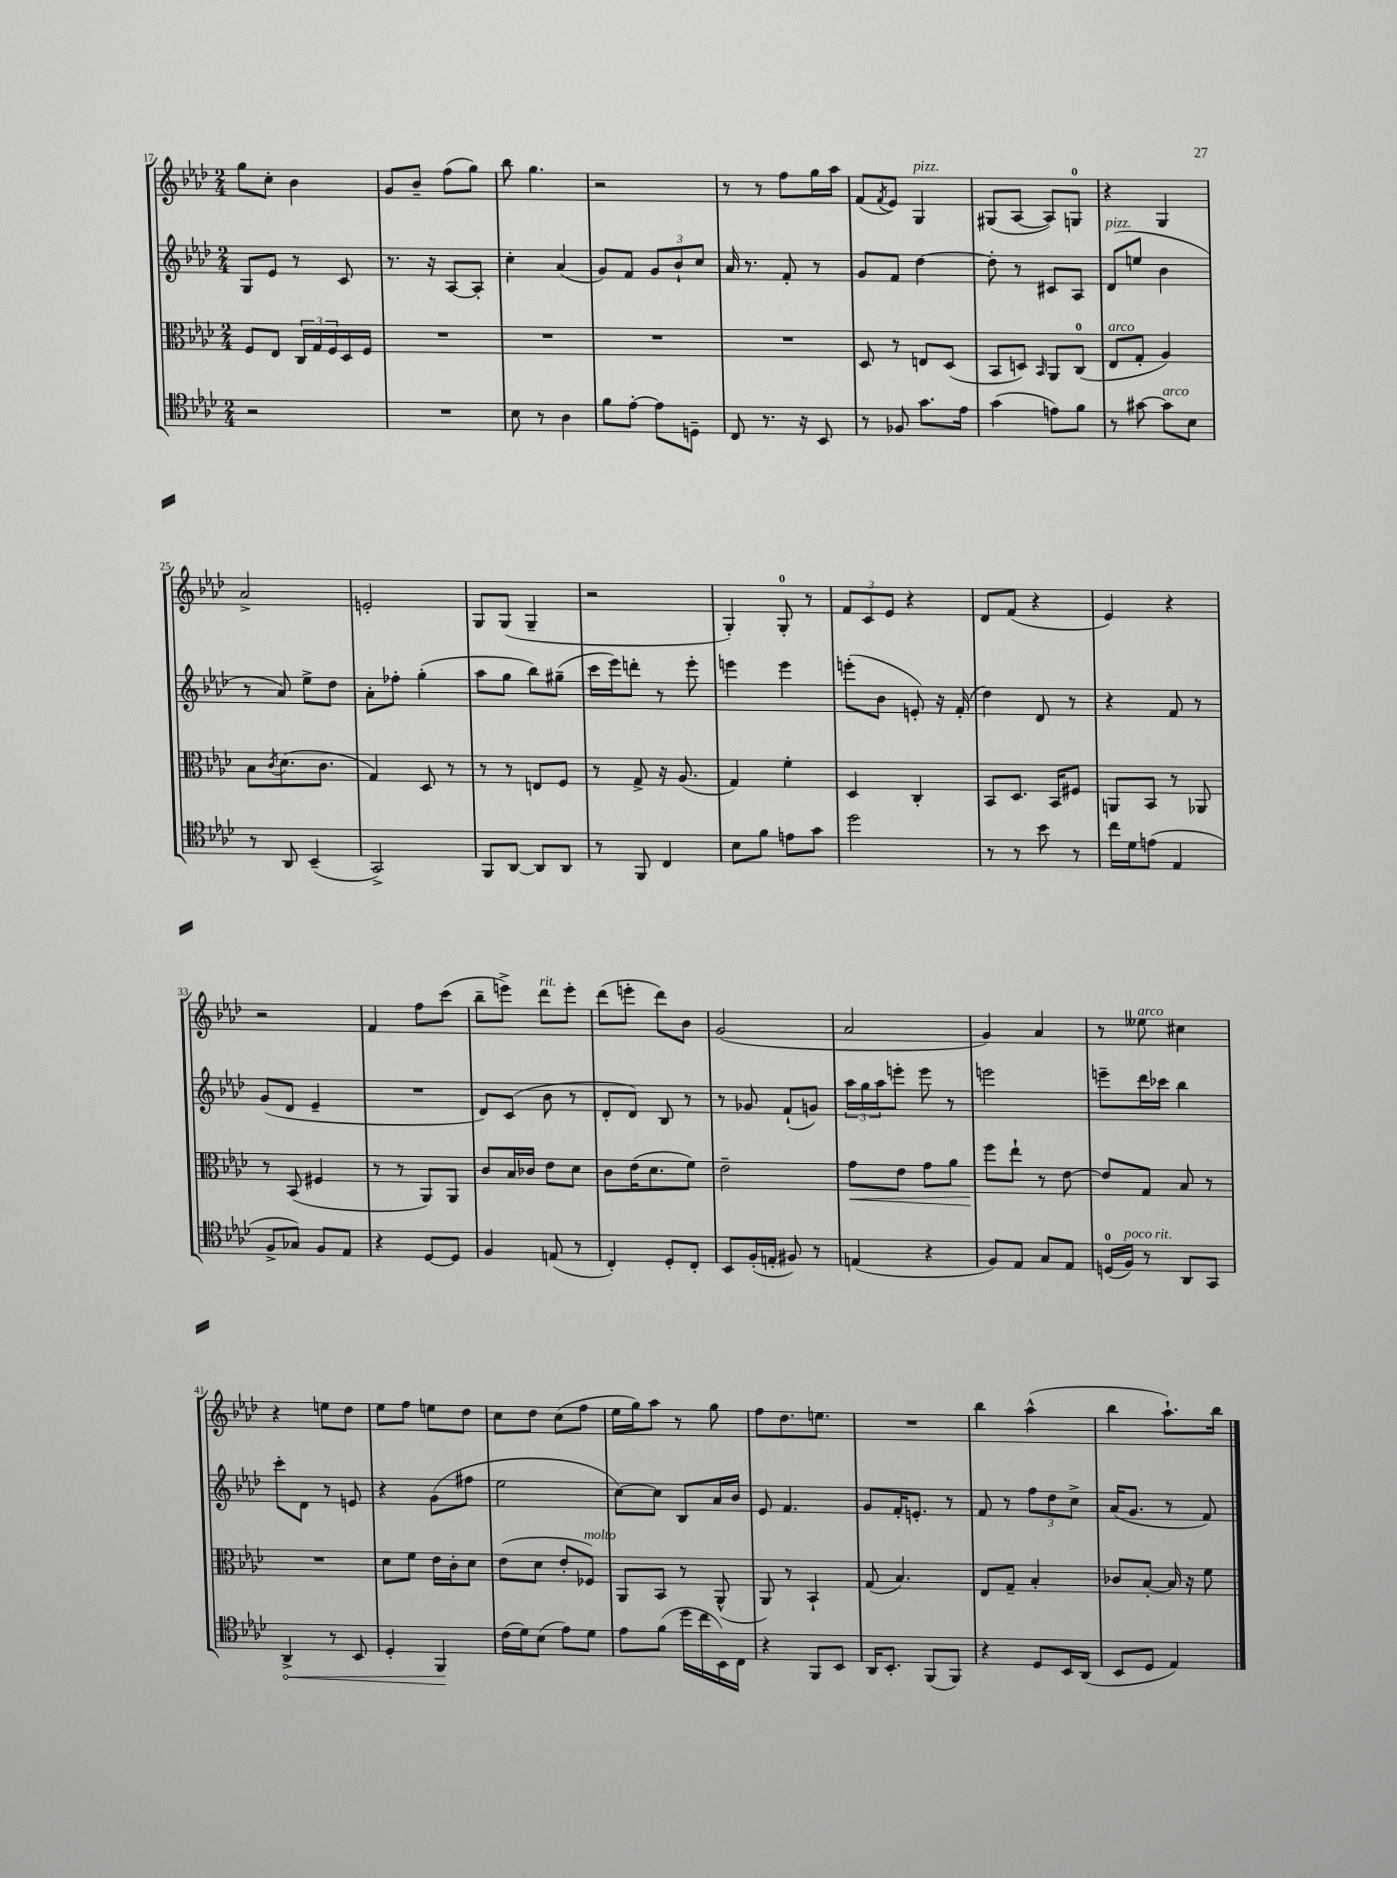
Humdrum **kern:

**kern	**dynam	**kern	**dynam	**kern	**kern
*part4	*part4	*part3	*part3	*part2	*part1
*staff4	*staff4	*staff3	*staff3	*staff2	*staff1
*clefC4	*	*clefC3	*	*clefG2	*clefG2
*k[b-e-a-d-]	*	*k[b-e-a-d-]	*	*k[b-e-a-d-]	*k[b-e-a-d-]
*M2/4	*	*M2/4	*	*M2/4	*M2/4
=17	=17	=17	=17	=17	=17
2r	.	8F/L	.	8G/L	8gg\L
.	.	8E-/J	.	8e-/J	8cc'\J
.	.	24C/LL	.	8r	4b-\
.	.	24G/	.	.	.
.	.	24F/	.	.	.
.	.	16D-/	.	8c/	.
.	.	16F/JJ	.	.	.
=18	=18	=18	=18	=18	=18
2r	.	2r	.	8.r	8g/L
.	.	.	.	.	8b-~/J
.	.	.	.	16r	.
.	.	.	.	[8A-/L	(8ff\L
.	.	.	.	8A-'/J]	8gg\J)
=19	=19	=19	=19	=19	=19
8B-\	.	2r	.	4cc'\	8bb-\
8r	.	.	.	.	4.gg\
4A-\	.	.	.	(4a-/	.
=20	=20	=20	=20	=20	=20
8f\L	.	2r	.	8g/L)	2r
[8e-'\J	.	.	.	8f/J	.
8e-\L]	.	.	.	12g/L	.
.	.	.	.	12b-`/	.
8Dn~\J	.	.	.	.	.
.	.	.	.	12cc/J	.
=21	=21	=21	=21	=21	=21
8C/	.	2r	.	16a-/	8r
.	.	.	.	8.r	.
8.r	.	.	.	.	8r
.	.	.	.	8f'/	8ff\L
16r	.	.	.	.	.
8BB-/	.	.	.	8r	16gg\L
.	.	.	.	.	16aa-\JJ
=22	=22	=22	=22	=22	=22
8r	.	8D-/	.	8g/L	(8f/L
.	.	.	.	.	8qf/
8F-X/	.	8r	.	8f/J	8e-/J)
!	!	!	!	!	!LO:TX:a:i:t=pizz.
8.g\L	.	8En/L	.	[4dd-\	4G/
.	.	(8D-/J	.	.	.
16e-\Jk	.	.	.	.	.
=23	=23	=23	=23	=23	=23
(4g\	.	8BB-/L	.	8dd-'\]	(8G#X/L
.	.	8Dn/J)	.	8r	[8A-/J
.	.	16qqBB-/	.	.	.
8en\L)	.	8AA-/L	.	8c#X/L	8A-/L])
8f\J	.	(8C/J	.	8A-/J	8Gn/J
=24	=24	=24	=24	=24	=24
!	!	!	!	!LO:TX:a:i:t=pizz.	!
!	!	!LO:TX:a:i:t=arco	!	!	!
8r	.	8E-/L	.	(8d-/L	4r
[8g#X\	.	8G'/J	.	8een/J	.
!LO:TX:a:i:t=arco	!	!	!	!	!
8g#\L]	.	4A-/)	.	4b-\	4G/
8B-\J	.	.	.	.	.
!!LO:LB:g=z
=25	=25	=25	=25	=25	=25
8r	.	8B-\L	.	8r	2a-^/
.	.	8qc/	.	.	.
8AA-/	.	(8.d-\	.	8a-/)	.
(4BB-~/	.	.	.	8ee-^\L	.
.	.	8.c\J	.	.	.
.	.	.	.	8dd-\J	.
=26	=26	=26	=26	=26	=26
2GG^/)	.	4G/)	.	8a-'\L	2en'/
.	.	.	.	8ff-X'\J	.
.	.	8D-/	.	(4gg'\	.
.	.	8r	.	.	.
=27	=27	=27	=27	=27	=27
8FF/L	.	8r	.	8aa-\L	8G/L
[8AA-/J	.	8r	.	8gg\J	(8G/J
8AA-/L]	.	8En/L	.	8bb-\L)	4G~/
8AA-/J	.	8F/J	.	(8gg#X~\J	.
=28	=28	=28	=28	=28	=28
8r	.	8r	.	16ccc\LL	2r
.	.	.	.	16eee-\J)	.
8FF/	.	8G^/	.	8dddn'\J	.
4C/	.	16r	.	8r	.
.	.	(8.A-/	.	.	.
.	.	.	.	8eee-'\	.
=29	=29	=29	=29	=29	=29
8B-\L	.	4G/)	.	4eeen\	4G'/)
8f\J	.	.	.	.	.
8en\L	.	4f'\	.	4eee\	8G'/
8g\J	.	.	.	.	8r
=30	=30	=30	=30	=30	=30
2dd-\	.	4D-/	.	(8eeen'\L	12f/L
.	.	.	.	.	12c/
.	.	.	.	8b-\J	.
.	.	.	.	.	12e-/J
.	.	4C'/	.	8en'/)	4r
.	.	.	.	16r	.
.	.	.	.	(16f'/	.
=31	=31	=31	=31	=31	=31
8r	.	8BB-/L	.	4dd-\)	8d-/L
8r	.	8.D-/J	.	.	(8f/J
8b-\	.	.	.	8d-/	4r
.	.	16BB-/KL	.	.	.
8r	.	8F#X/J	.	8r	.
=32	=32	=32	=32	=32	=32
16cc\LL	.	8AAn/L	.	4r	4e-/)
16d-\J	.	.	.	.	.
(8en\J	.	8BB-/J	.	.	.
4E-/	.	8r	.	8f/	4r
.	.	8AA-X/	.	8r	.
!!LO:LB:g=z
=33	=33	=33	=33	=33	=33
8F^/L	.	8r	.	(8g/L	2r
8G-X/J)	.	(8BB-/	.	8d-/J	.
8F/L	.	4F#X/	.	4e-~/	.
8E-/J	.	.	.	.	.
=34	=34	=34	=34	=34	=34
4r	.	8r	.	2r	4f/
.	.	8r	.	.	.
[8D-/L	.	8AA-/L)	.	.	8ff\L
8D-/J]	.	8AA-/J	.	.	(8ccc\J
=35	=35	=35	=35	=35	=35
4F/	.	8c/L	.	8d-/L)	8bb-~\L
.	.	16B-/L	.	(8c/J	8eeen^\J)
.	.	16c-X/JJ	.	.	.
!	!	!	!	!	!LO:TX:a:i:t=rit.
(8En/	.	8e-\L	.	8b-\	8ddd-\L
8r	.	8d-\J	.	8r	8eee'\J
=36	=36	=36	=36	=36	=36
4C'/)	.	8c\L	.	8d-'/L	(8ddd-\L
.	.	(16e-\K	.	8d-/J)	8eeen'\J
.	.	8.d-\	.	.	.
8D-'/L	.	.	.	8B-/	8ddd-\L)
8C'/J	.	8f\J)	.	8r	8b-\J
=37	=37	=37	=37	=37	=37
8BB-/L	.	2e-~\	.	8r	(2g/
(16F'/L	.	.	.	8g-X/	.
16En'/JJ	.	.	.	.	.
8F#X/)	.	.	.	(8f`/L	.
8r	.	.	.	8gn/J)	.
=38	=38	=38	=38	=38	=38
!	!	!	!LO:HP:b	!	!
(4En/	.	8g\L	<	24aa-\LL	2a-/
.	.	.	.	24gg\	.
.	.	.	.	24aa-\J	.
.	.	8e-\J	.	8eeen'\J	.
4r	.	8g\L	.	8eee\	.
.	.	8a-\J	.	8r	.
=39	=39	=39	=39	=39	=39
8F/L)	.	8ff\L	.	2eeen\	4g/)
8E-/J	.	8ee-`\J	[	.	.
8G/L	.	8r	.	.	4a-/
8E-/J	.	[8e-\	.	.	.
=40	=40	=40	=40	=40	=40
(16Dn/LL	.	8e-/L]	.	8eeen~\L	8r
!LO:TX:a:i:t=poco rit.	!	!	!	!	!
16F/JJ)	.	.	.	.	.
!	!	!	!	!	!LO:TX:a:i:t=arco
8r	.	8G/J	.	16ddd-\L	8ee--X\
.	.	.	.	16ccc-X\JJ	.
8AA-/L	.	8B-/	.	4bb-\	4cc#X\
8GG/J	.	8r	.	.	.
!!LO:LB:g=z
=41	=41	=41	=41	=41	=41
!	!LO:HP:b	!	!	!	!
4AA-^/	<	2r	.	8ccc'\L	4r
.	.	.	.	8d-\J	.
8r	.	.	.	8r	8een\L
8BB-/	.	.	.	8en/	8dd-\J
=42	=42	=42	=42	=42	=42
4D-'/	.	8d-\L	.	4r	8ee-\L
.	.	8f\J	.	.	8ff\J
4FF/	.	16e-\LL	.	(8g\L	8een\L
.	.	16c'\J	.	.	.
.	.	8d-\J	.	8ff#X\J	8dd-\J
.	[	.	.	.	.
=43	=43	=43	=43	=43	=43
(16c\LL	.	(8e-\L	.	2ee-\	8cc\L
16d-\J)	.	.	.	.	.
(8B-\J	.	8d-\J	.	.	8dd-\J
8e-\L)	.	8e-'/L	.	.	(8cc\L
!	!	!LO:TX:a:i:t=molto	!	!	!
8d-\J	.	8F-X/J)	.	.	8ff\J
=44	=44	=44	=44	=44	=44
8e-\L	.	8AA-/L	.	[8cc\L)	16ee-\LL
.	.	.	.	.	16gg\J)
(8f\J	.	8BB-/J	.	8cc\J]	8aa-\J
16dd-\LL	.	8r	.	8B-/L	8r
16cc\	.	.	.	.	.
16BB-\)	.	(8AA-^^/	.	16a-/L	8gg\
16C\JJ	.	.	.	16b-/JJ	.
=45	=45	=45	=45	=45	=45
4r	.	8AA-/)	.	8e-/	8ff\L
.	.	8r	.	4.f/	8.dd-\
8FF/L	.	4BB-`/	.	.	.
.	.	.	.	.	8.een\J
8BB-/J	.	.	.	.	.
=46	=46	=46	=46	=46	=46
16AA-/KL	.	(8G/	.	8g/L	2r
8.BB-'/J	.	.	.	.	.
.	.	4.B-/)	.	16f'/K	.
.	.	.	.	8.en'/J	.
(8FF/L	.	.	.	.	.
8FF/J)	.	.	.	8r	.
=47	=47	=47	=47	=47	=47
4r	.	8E-/L	.	8f/	4bb-\
.	.	8G~/J	.	8r	.
8D-/L	.	4B-'/	.	12ff\L	(4aa-^^\
.	.	.	.	12dd-\	.
16BB-/L	.	.	.	.	.
.	.	.	.	12cc^\J	.
(16AA-/JJ	.	.	.	.	.
=48	=48	=48	=48	=48	=48
8BB-/L	.	8c-X/L	.	(16a-/KL	4bb-\
.	.	.	.	8.g/J	.
8D-/J	.	[8B-'/J	.	.	.
4E-/)	.	16B-/]	.	8r	8.aa-`\L)
.	.	16r	.	.	.
.	.	8f\	.	8f/)	.
.	.	.	.	.	16bb-\Jk
==	==	==	==	==	==
*-	*-	*-	*-	*-	*-
